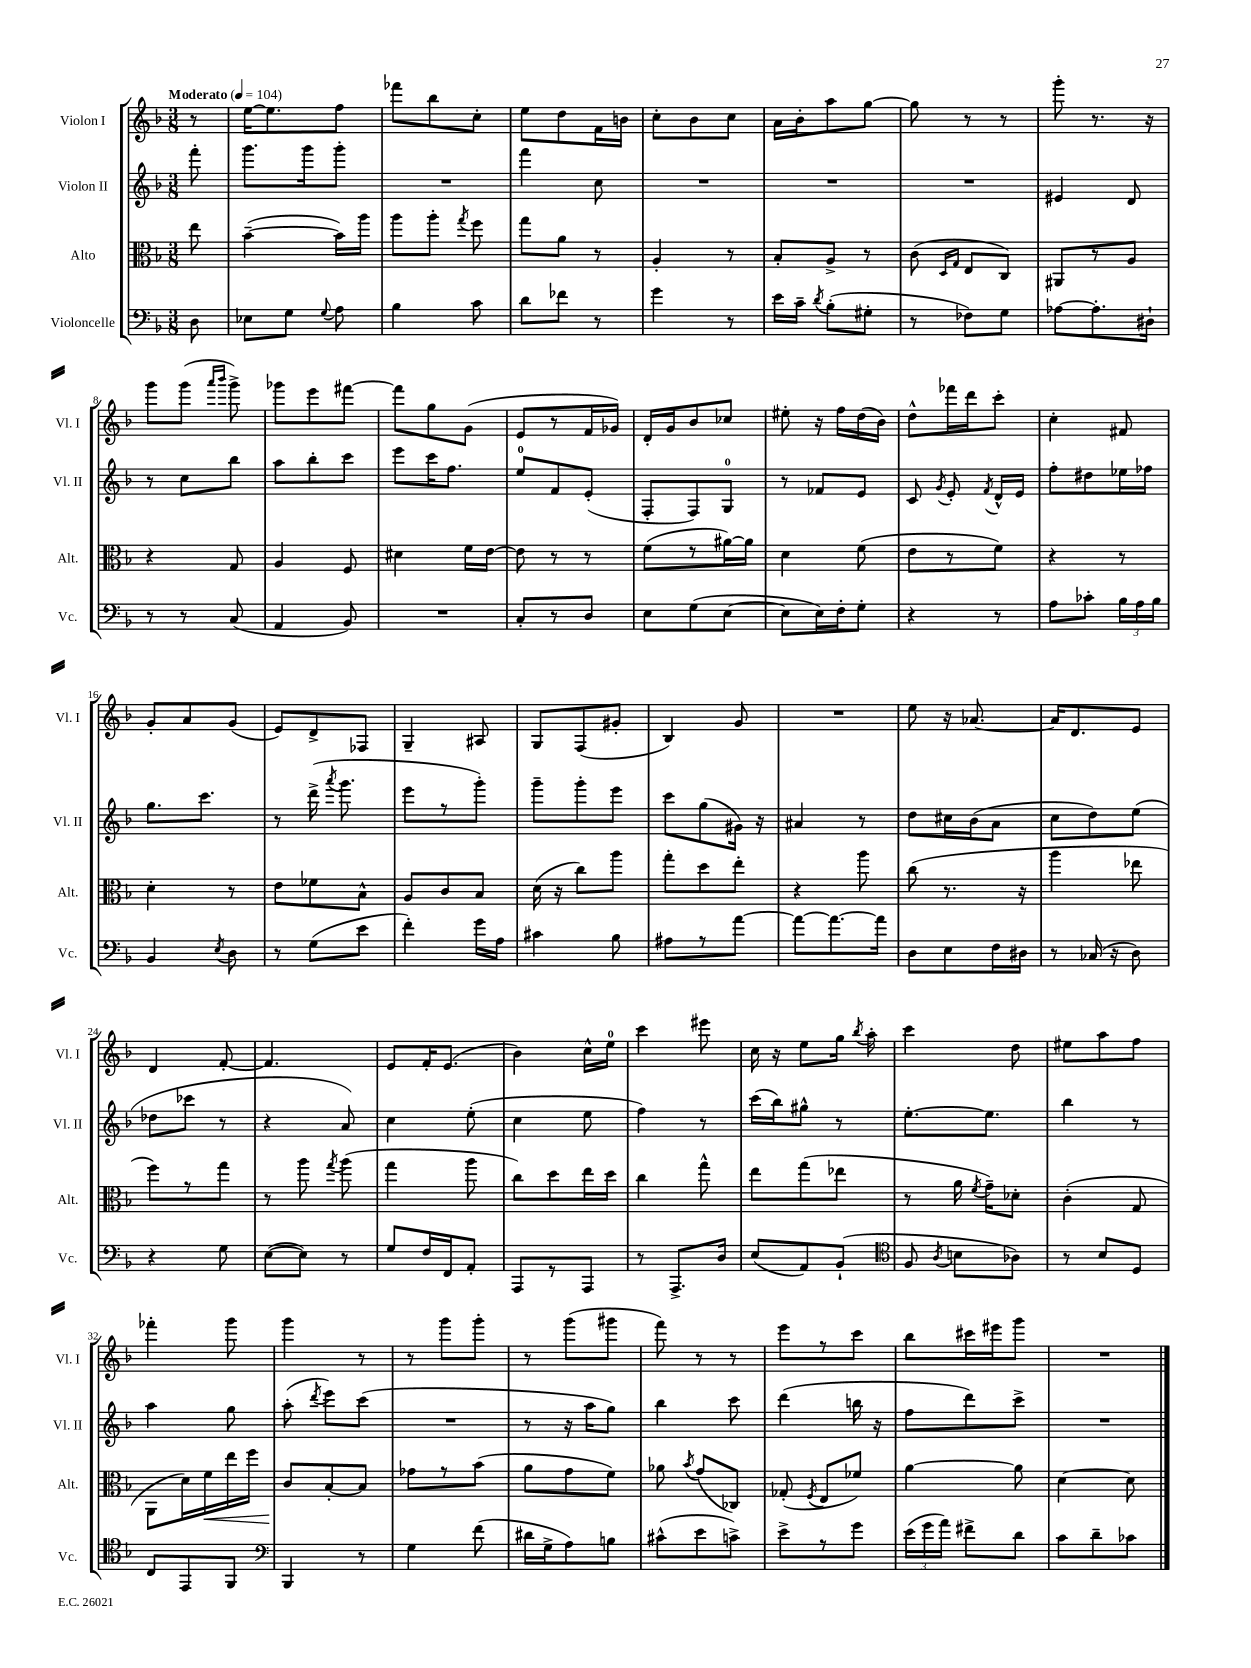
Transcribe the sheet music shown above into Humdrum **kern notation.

**kern	**kern	**kern	**kern
*staff4	*staff3	*staff2	*staff1
*clefF4	*clefC3	*clefG2	*clefG2
*k[b-]	*k[b-]	*k[b-]	*k[b-]
*M3/8	*M3/8	*M3/8	*M3/8
*MM104	*MM104	*MM104	*MM104
8D\	8ee\	8fff'\	8r
=	=	=	=
8E-\L	([4b-~\	8.ggg\L	[16ee\LK
.	.	.	8.ee\]
8G\J	.	.	.
.	.	16ggg\k	.
8qqG/	.	.	.
8A\	16b-\]LL)	8ggg'\J	8ff\J
.	16aa\JJ	.	.
=	=	=	=
4B-\	8aa\L	4.r	8fff-\L
.	8aa'\J	.	8bb-\
.	8qgg/	.	.
8c\	8ff\	.	8cc'\J
=	=	=	=
8d\L	8gg\L	4fff\	8ee\L
8f-\J	8a\J	.	8dd\
8r	8r	8cc\	16f\L
.	.	.	16b\JJ
=	=	=	=
4g\	4A'/	4.r	8cc'\L
.	.	.	8b-\
8r	8r	.	8cc\J
=	=	=	=
16e\LL	8B-'/L	4.r	16a\LL
16c~\JJ	.	.	16b-'\J
8qd/	.	.	.
(8B-'\L	8A^/J	.	8aa\
8G#'\J	8r	.	[8gg\J
=	=	=	=
8r	(8c\	4.r	8gg\]
.	16qqD/LL	.	.
.	16qqG/JJ	.	.
8F-\L)	8E/L	.	8r
8G\J	8C/J)	.	8r
=	=	=	=
[8A-\L	8AA#/L	4e#/	8ggg'\
8.A-'\]	8r	.	8.r
.	8A/J	8d/	.
16D#`\Jk	.	.	16r
=	=	=	=
8r	4r	8r	8ggg\L
8r	.	8cc\L	(8ggg\J
.	.	.	16qqaaa/LL
.	.	.	16qqbbb-/JJ
(8C/	8G/	8bb-\J	8ggg^\)
=	=	=	=
4AA/	4A/	8aa\L	8ggg-\L
.	.	8bb-'\	8eee\
8BB-/)	8F/	8ccc\J	[8fff#\J
=	=	=	=
4.r	4d#\	8eee\L	8fff#\]L
.	.	16ccc\K	8gg\
.	.	8.ff\J	.
.	16f\LL	.	(8g\J
.	[16e\JJ	.	.
=	=	=	=
8C'/L	8e\]	8ee/L	8e/L
8r	8r	8f/	8r
8D/J	8r	(8e'/J	16f/L
.	.	.	16g-/JJ)
=	=	=	=
8E\L	(8f\L	8F'/L	16d'/LL
.	.	.	16g/J
(8G\	8r	8F/)	8b-/
[8E\J	[16a#\L)	8G/J	8cc-/J
.	16a#\]JJ	.	.
=	=	=	=
8E\]L	4d\	8r	8ee#'\
16E\L)	.	8f-/L	16r
16F'\J	.	.	16ff\LL
8G'\J	(8f\	8e/J	(16dd\
.	.	.	16b-\JJ)
=	=	=	=
4r	8e\L	8c/	8dd^^\L
.	.	8qg/	.
.	8r	8e'/	16fff-\L
.	.	.	16ddd\J
.	.	8qf/	.
8r	8f\J)	16d^^/LL	8ccc'\J
.	.	16e/JJ	.
=	=	=	=
8A\L	4r	8ff'\L	4cc'\
8c-'\J	.	8dd#\	.
24B-\LL	8r	16ee-\L	8f#/
24A\	.	.	.
.	.	16ff-\JJ	.
24B-\JJ	.	.	.
=	=	=	=
4BB-/	4d'\	8.gg\L	8g'/L
.	.	.	8a/
.	.	8.ccc\J	.
8qE/	.	.	.
8D\	8r	.	(8g/J
=	=	=	=
8r	8e\L	8r	8e/L)
(8G\L	8f-\	(16ddd^\	8d^/
.	.	8qaaa/	.
.	.	8.ggg\	.
8e\J	8B-^^\J	.	8F-/J
=	=	=	=
4f'\)	8A/L	8eee\L	4G~/
.	8c/	8r	.
16g\LL	8B-/J	8ggg'\J)	8A#/
16A\JJ	.	.	.
=	=	=	=
4c#\	(16d\	8ggg~\L	8G/L
.	16r	.	.
.	8cc\L)	8ggg'\	(8F/
8B-\	8aa\J	8eee\J	8g#'/J
=	=	=	=
8A#\L	8gg'\L	8ccc\L	4B-/)
8r	8dd\	(8gg\	.
[8a\J	8ee'\J	16g#\Jk)	8g/
.	.	16r	.
=	=	=	=
8a\_L	4r	4a#/	4.r
8.a\_	.	.	.
.	8aa\	8r	.
16a\]Jk	.	.	.
=	=	=	=
8D\L	(8cc\	8dd\L	8ee\
8E\	8.r	16cc#\L	16r
.	.	(16b-\J	[8.a-/
16F\L	.	8a\J	.
16D#\JJ	16r	.	.
=	=	=	=
8r	4aa\	8cc\L	16a-/]LK
.	.	.	8.d/
(16C-/	.	8dd\)	.
16r	.	.	.
8D\)	8ee-\	(8ee\J	8e/J
=	=	=	=
4r	8ff\L)	8dd-\L	4d/
.	8r	8ccc-\J	.
8G\	8gg\J	8r	[8f'/
=	=	=	=
([8E\L	8r	4r	4.f/]
8E\]J)	8aa\	.	.
.	8qgg/	.	.
8r	(8aa\	8a/)	.
=	=	=	=
8G/L	4gg\	4cc\	8e/L
16F/L	.	.	16f'/K
16FF/J	.	.	(8.e/J
8AA'/J	8aa\	(8ee'\	.
=	=	=	=
8AAA/L	8cc\L)	4cc\	4b-\)
8r	8dd\	.	.
8AAA/J	16ee\L	8ee\	16cc^^\LL
.	16dd\JJ	.	16ee\JJ
=	=	=	=
8r	4cc\	4ff\)	4ccc\
8.AAA^/L	.	.	.
.	8gg^^\	8r	8eee#\
16D/Jk	.	.	.
=	=	=	=
(8E/L	8ee\L	(16ccc\LL	16cc\
.	.	16bb-\J)	16r
8AA/)	(8gg\	8gg#^^\J	8ee\L
(8BB-`/J	8ee-\J	8r	16gg\Jk
.	.	.	8qbb-/
.	.	.	16aa'\
=	=	=	=
*clefC4	*	*	*
8F/	8r	[8.ee'\L	4ccc\
8qA/	.	.	.
8B\L	16a\	.	.
.	8qf/	.	.
.	16g~\LK)	8.ee\]J	.
8A-\J)	8d-'\J	.	8dd\
=	=	=	=
8r	(4c'\	4bb-\	8ee#\L
8B-/L	.	.	8aa\
8D/J	8G/	8r	8ff\J
=	=	=	=
8C/L	8AA\L	4aa\	4fff-'\
8EE/	16d\L)	.	.
.	16f\	.	.
8FF/J	16ee\	8gg\	8ggg\
.	16ff\JJ	.	.
=	=	=	=
*clefF4	*	*	*
4BBB-/	8c/L	(8aa'\	4ggg\
.	.	8qddd/	.
.	[8B-'/	8eee\L)	.
8r	8B-/]J	(8ccc\J	8r
=	=	=	=
4G\	8g-\L	4.r	8r
.	8r	.	8ggg\L
(8f\	(8b-\J	.	8ggg'\J
=	=	=	=
16d#\LL	8a\L	8r	8r
16G^\J	.	.	.
8A\)	8g\	16r	(8ggg\L
.	.	16aa\LK	.
8B\J	8f\J)	8gg\J)	8ggg#\J
=	=	=	=
(8c#^^\L	8a-\	4bb-\	8fff\)
.	8qb-/	.	.
8e\	(8g/L	.	8r
8c^\J)	8C-/J)	8ccc\	8r
=	=	=	=
8e^\L	(8G-'/	(4ddd\	8eee\L
.	8qF/	.	.
8r	8E/L	.	8r
8g\J	8f-/J)	16bb\	8ccc\J
.	.	16r	.
=	=	=	=
(24e\LL	[4a\	8ff\L	8bb-\L
24g\	.	.	.
24a\JJ)	.	.	.
8f#^\L	.	8ddd\)	16ccc#\L
.	.	.	16eee#\J
8d\J	8a\]	8ccc^\J	8ggg\J
=	=	=	=
8c\L	[4d\	4.r	4.r
8d~\	.	.	.
8c-\J	8d\]	.	.
==	==	==	==
*-	*-	*-	*-
